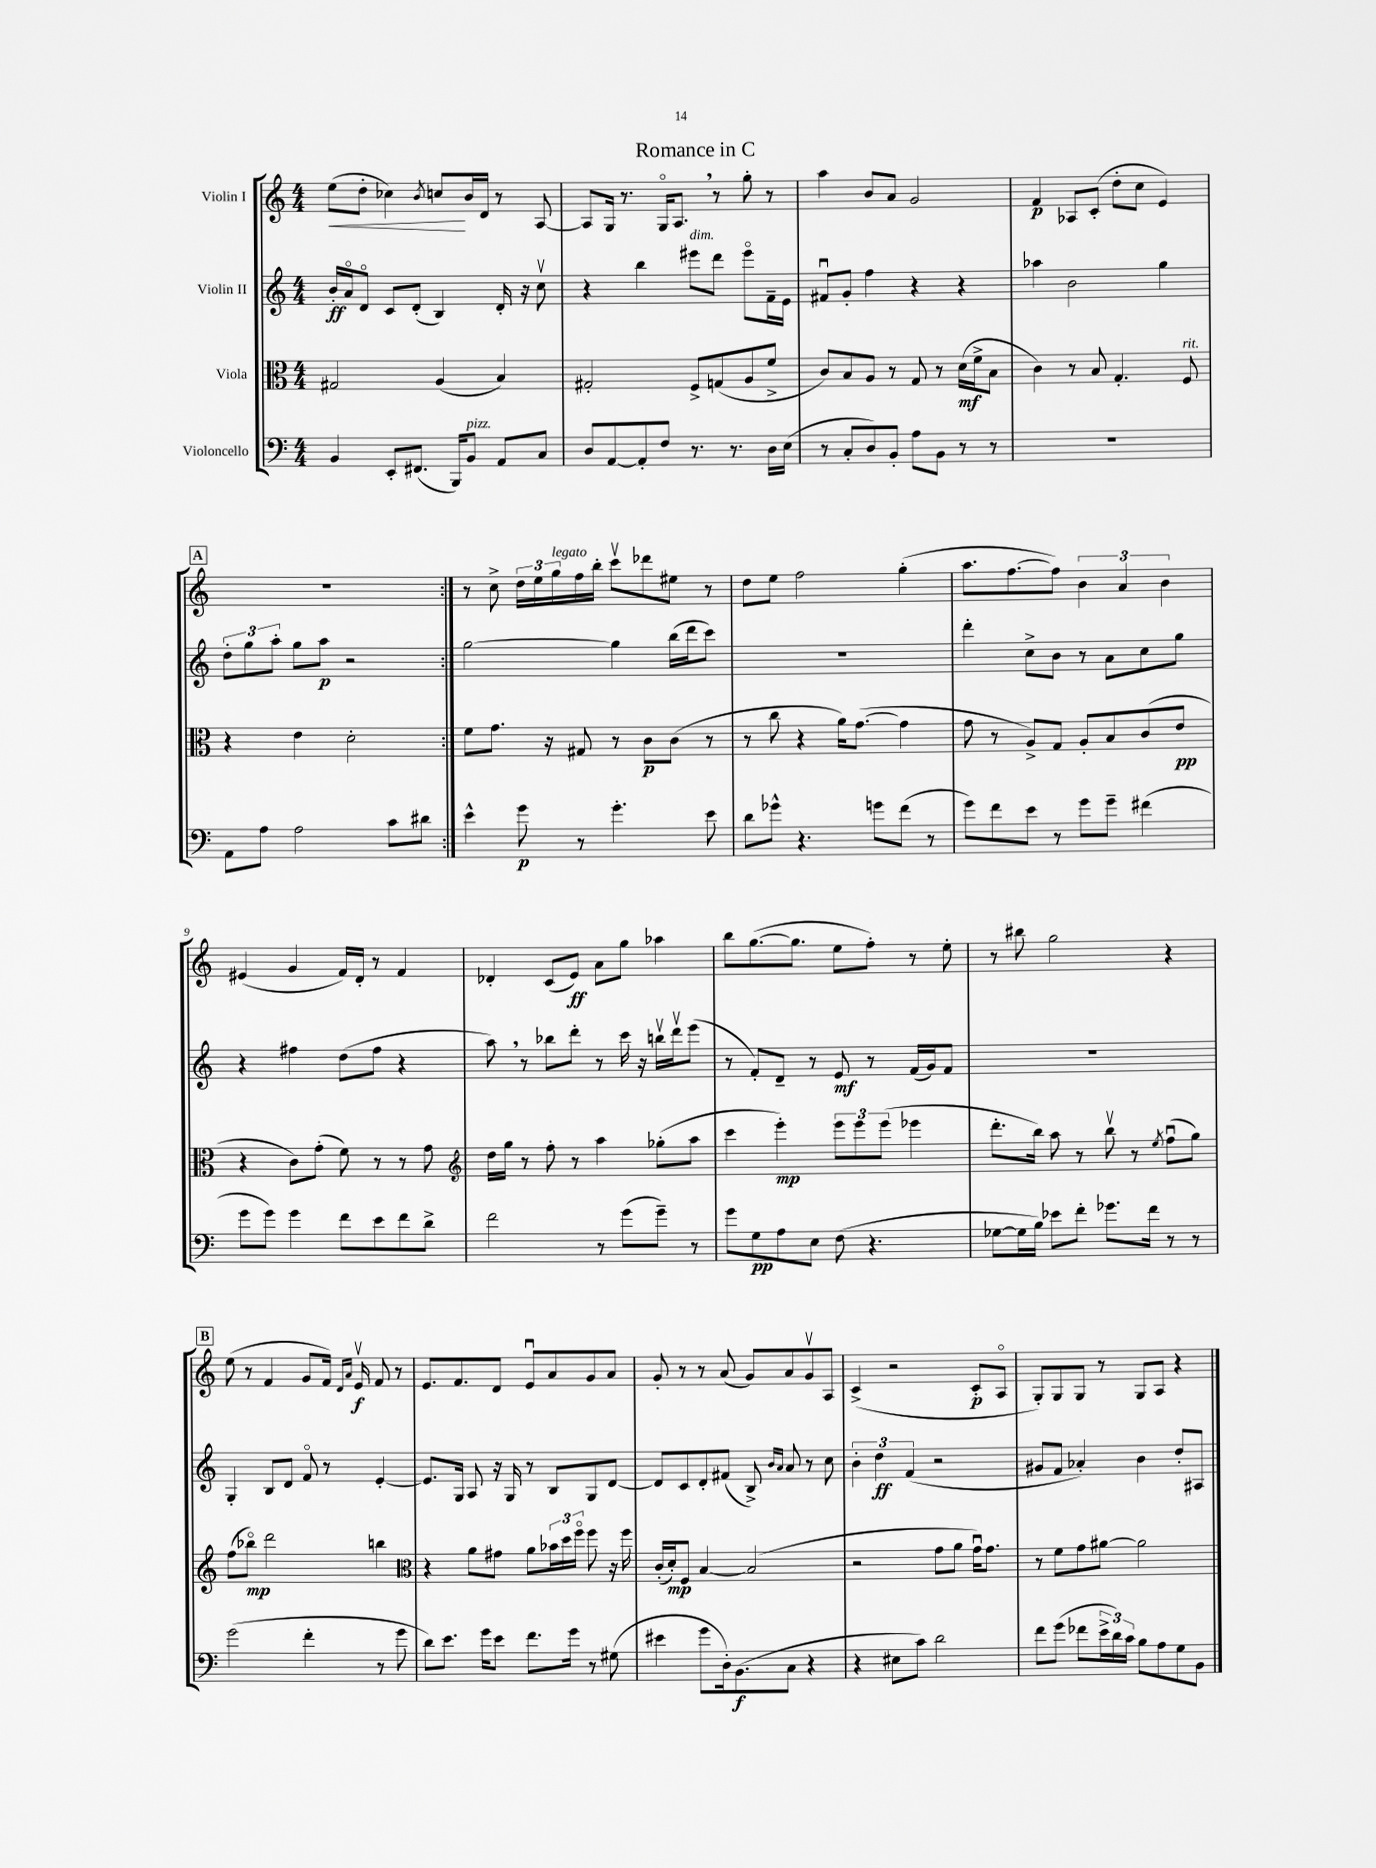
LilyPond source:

\header { title = "Romance in C" }
<<
\new StaffGroup <<
\new Staff = "s0" \with { instrumentName = "Violin I" } {
    \clef treble \key c \major \numericTimeSignature \time 4/4
    \repeat volta 2 { e''8\<( d''8-. ces''4) \acciaccatura { b'8 } c''8\! b'16 d'16 r8 a8~ |
    a8 g16 r8. g16\flageolet a8. \breathe r8 g''8-. r8 |
    a''4 b'8 a'8 g'2 |
    f'4\p aes8 c'8-.( d''8-. c''8 e'4) |
    \mark \markup { \box "A" } R1 | }
    r8 c''8-> \tuplet 3/2 { d''16 e''16 g''16^\markup { \italic "legato" } } f''16 b''16-. c'''8\upbow des'''8 eis''8 r8 |
    d''8 e''8 f''2 g''4-.( |
    a''8. f''8.~ f''8) \tuplet 3/2 { b'4 a'4 b'4 } |
    eis'4( g'4 f'16) d'16-. r8 f'4 |
    des'4-. c'8( e'8\ff) a'8 g''8 aes''4 |
    b''8 g''8.~( g''8. e''8 f''8-.) r8 e''8-. |
    r8 bis''8 g''2 r4 |
    \mark \markup { \box "B" } e''8( r8 f'4 g'8 f'16) \grace { d'16 a'16 } e'16\upbow\f f'8 r8 |
    e'8. f'8. d'8 e'8\downbow a'8 g'8 a'8 |
    g'8-. r8 r8 a'8( g'8) a'8 g'8\upbow a8 |
    c'4->( r2 c'8-.\p a8\flageolet |
    g8-.) g8 g8 r8 g8 a8 r4 \bar "|." |
}
\new Staff = "s1" \with { instrumentName = "Violin II" } {
    \clef treble \key c \major \numericTimeSignature \time 4/4
    \repeat volta 2 { b'16-.\ff a'16\flageolet d'8\flageolet c'8 d'8-.( b4) d'16-. r16 c''8\upbow |
    r4 b''4 eis'''8^\markup { \italic "dim." } d'''8 eis'''8\flageolet f'16-- e'16 |
    fis'8\downbow g'8-. f''4 r4 r4 |
    aes''4 b'2 g''4 |
    \mark \markup { \box "A" } \tuplet 3/2 { d''8-. g''8 a''8-. } g''8 a''8\p r2 | }
    g''2~ g''4 b''16( d'''16 c'''8) |
    r1 |
    d'''4-. c''8-> b'8 r8 a'8 c''8 g''8 |
    r4 fis''4 d''8( fis''8 r4 |
    a''8) \breathe r8 bes''8 d'''8-. r8 c'''16 r16 b''16\upbow d'''16\upbow e'''8( |
    r8 f'8-.) d'8-- r8 e'8\mf r8 f'16( g'16) f'8 |
    r1 |
    \mark \markup { \box "B" } g4-. b8 d'8 f'8\flageolet r8 e'4~-. |
    e'8. g16 a8 r16 g16 r8 b8 g8 d'8~ |
    d'8 c'8 d'8-. fis'8( b8->) \grace { b'16 a'16 } a'8 r8 c''8 |
    \tuplet 3/2 { b'4-. d''4\ff f'4( } r2 |
    gis'8 f'8 aes'4-.) b'4 d''8-. ais8 \bar "|." |
}
\new Staff = "s2" \with { instrumentName = "Viola" } {
    \clef alto \key c \major \numericTimeSignature \time 4/4
    \repeat volta 2 { gis2 a4( b4) |
    gis2-. f8-> g8( a8 f'8-> |
    c'8) b8 a8 r8 g8 r8 d'16\mf( f'16-> b8 |
    c'4) r8 b8 g4.-. f8^\markup { \italic "rit." } |
    \mark \markup { \box "A" } r4 e'4 d'2-. | }
    f'8 g'8. r16 gis8 r8 c'8\p c'8( r8 |
    r8 c''8 r4 a'16) g'8.~( g'4 |
    g'8 r8 a8->) g8 a8-. b8 c'8( e'8\pp |
    r4 c'8) g'8-.( f'8) r8 r8 g'8 |
    \clef treble d''16 g''16 r8 f''8-. r8 a''4 ges''8-.( a''8 |
    c'''4 e'''4-.\mp) \tuplet 3/2 { e'''8 e'''8 e'''8( } ees'''4 |
    d'''8.-. b''16) a''8 r8 b''8\upbow r8 \acciaccatura { e''8 } f''8\downbow( g''8) |
    \mark \markup { \box "B" } f''8( bes''8\flageolet\mp) d'''2 b''4 |
    \clef alto r4 a'8 gis'8 a'8 \tuplet 3/2 { bes'16 d''16 f''16\flageolet } f''8 r16 f''16 |
    c'16-.( d'16-.\mp) f8 b4~ b2( |
    r2 g'8 a'8 g'16\downbow) g'8. |
    r8 f'8 g'8 ais'8~ ais'2 \bar "|." |
}
\new Staff = "s3" \with { instrumentName = "Violoncello" } {
    \clef bass \key c \major \numericTimeSignature \time 4/4
    \repeat volta 2 { b,4 e,8-. fis,8.( b,,16) b,8^\markup { \italic "pizz." } a,8 c8 |
    d8 a,8~ a,8-. f8 r8. r8. d16 e16( |
    r8 c8-. d8) b,8-. a8 b,8 r8 r8 |
    R1 |
    \mark \markup { \box "A" } a,8 a8 a2 c'8 dis'8 | }
    e'4-^ g'8\p r8 g'4.-. e'8 |
    d'8 ges'8-^ r4. g'8 f'8( r8 |
    g'8) f'8 e'8 r8 g'8 g'8-- fis'4( |
    g'8 g'8) g'4 f'8 e'8 f'8 d'8-> |
    f'2 r8 g'8( g'8--) r8 |
    g'8 g8\pp a8 e8 f8( r4. |
    ges8~ ges16 b16) ees'8 f'8-. ges'8. f'16 r8 r8 |
    \mark \markup { \box "B" } g'2( f'4-. r8 g'8 |
    d'8) e'8. g'16 e'8 f'8. g'16 r8 gis8( |
    eis'4 g'8 d16-.) b,8.\f( c8 r4 |
    r4 eis8 c'8) d'2 |
    f'8 g'8( fes'8 \tuplet 3/2 { e'16-> d'16) c'16 } b8 a8 g8 b,8 \bar "|." |
}
>>
>>
